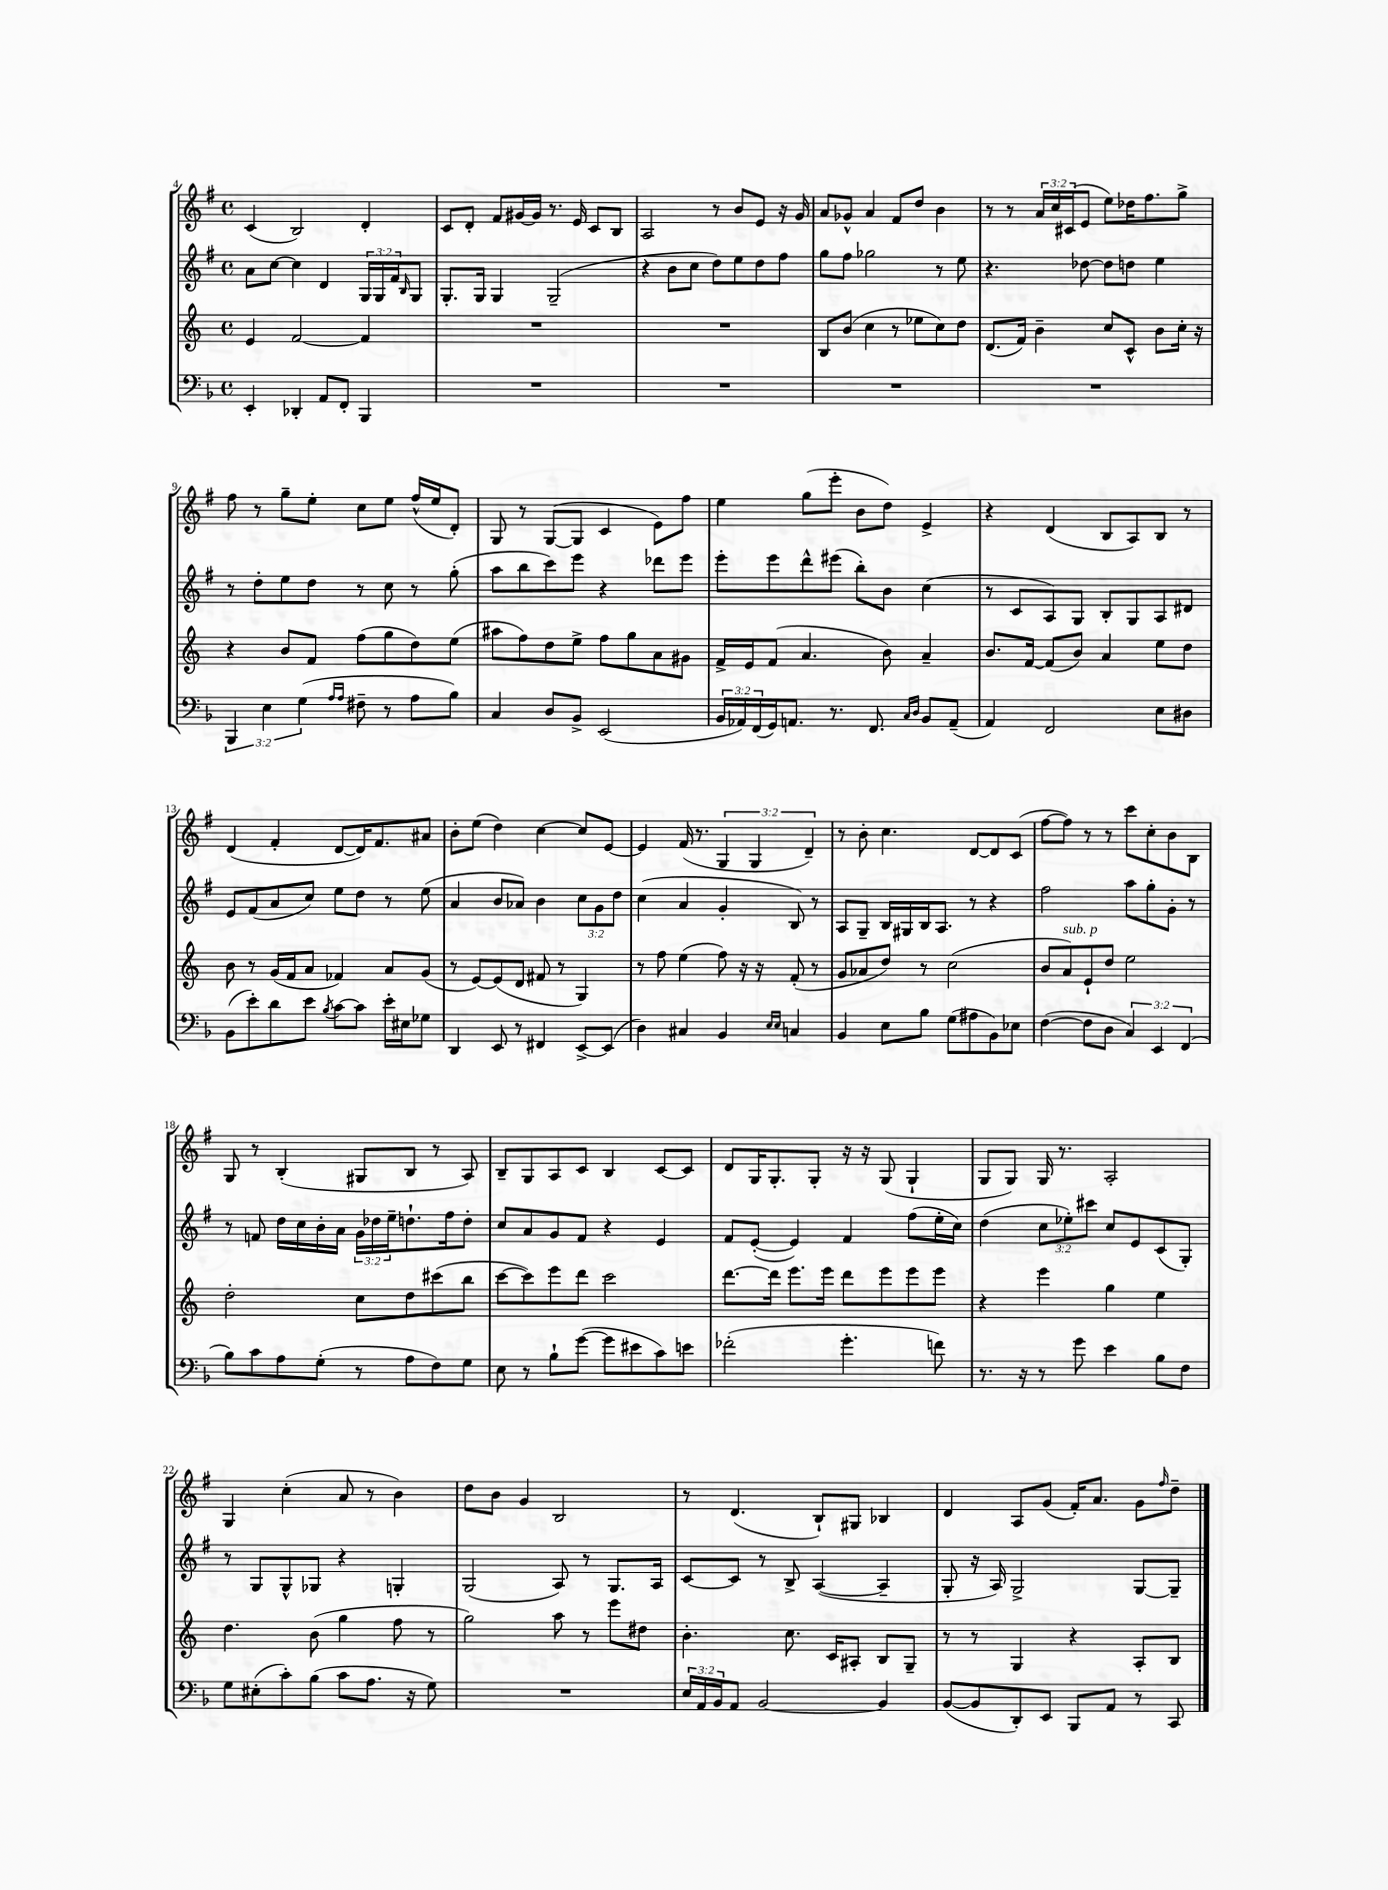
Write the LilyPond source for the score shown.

<<
\new StaffGroup <<
\new Staff = "s0" {
    \clef treble \key g \major \defaultTimeSignature \time 4/4 \override Staff.TupletNumber.text = #tuplet-number::calc-fraction-text
    c'4( b2) d'4-. |
    c'8 d'8-. fis'8 gis'16~ gis'16 r8. e'16 c'8 b8 |
    a2 r8 b'8 e'8 r16 g'16 |
    a'8 ges'8-^ a'4 fis'8 d''8 b'4 |
    r8 r8 \tuplet 3/2 { a'16 c''16 cis'16( } e'8 e''8) des''16 fis''8. g''8-> |
    fis''8 r8 g''8-- e''8-. c''8 e''8 fis''16-^( e''16 d'8-.) |
    g8 r8 g8~( g8 c'4 e'8) fis''8 |
    e''4 g''8( e'''8-. b'8 d''8) e'4-> |
    r4 d'4( b8 a8) b8 r8 |
    d'4( fis'4-. d'8~ d'16) fis'8. ais'8 |
    b'8-. e''8( d''4) c''4~ c''8 e'8~ |
    e'4 fis'16( r8. \tuplet 3/2 { g4 g4 d'4--) } |
    r8 b'8-. c''4. d'8~ d'8 c'8( |
    fis''8~ fis''8) r8 r8 c'''8 c''8-. b'8 b8 |
    g8 r8 b4-.( gis8 b8 r8 a8) |
    b8-- g8 a8 c'8 b4 c'8~ c'8 |
    d'8 g16 g8.-. g8-. r16 r16 g8( g4-! |
    g8 g8) g16 r8. a2-. |
    g4 c''4-.( a'8 r8 b'4) |
    d''8 b'8 g'4 b2 |
    r8 d'4.( b8-!) gis8 bes4 |
    d'4 a8 g'8( fis'16-.) a'8. g'8 \grace { fis''16 } d''8-- \bar "|." |
}
\new Staff = "s1" {
    \clef treble \key g \major \defaultTimeSignature \time 4/4 \override Staff.TupletNumber.text = #tuplet-number::calc-fraction-text
    a'8 c''8~ c''4 d'4 \tuplet 3/2 { g16 g16 fis'16 } \grace { b16 } g8 |
    g8.-. g16 g4 g2--( |
    r4 b'8 c''8 d''8) e''8 d''8 fis''8 |
    g''8 fis''8 ges''2 r8 e''8 |
    r4. des''8~ des''8 d''8 e''4 |
    r8 d''8-. e''8 d''8 r8 c''8 r8 g''8-.( |
    a''8 b''8 c'''8) e'''8 r4 des'''8 e'''8 |
    e'''8-. e'''8 d'''8-^ eis'''8( b''8-.) b'8 c''4( |
    r8 c'8 a8) g8 b8-. g8 a8 dis'8 |
    e'8 fis'8( a'8 c''8) e''8 d''8 r8 e''8( |
    a'4 b'8 aes'8) b'4 \tuplet 3/2 { c''8 g'8 d''8 } |
    c''4( a'4 g'4-. b8) r8 |
    a8 g8-- b16 gis16 b16 a8. r8 r4 |
    fis''2 a''8 g''8-. g'8-. r8 |
    r8 f'8 d''16 c''16 b'16-. a'16 \tuplet 3/2 { g'16 des''16 e''16-- } d''8.-! fis''16 d''8-. |
    c''8 a'8 g'8 fis'8 r4 e'4 |
    fis'8 e'8~-.( e'4) fis'4 fis''8( e''16-. c''16) |
    d''4( \tuplet 3/2 { c''8 ees''8-.) cis'''8 } c''8 e'8 c'8( g8-.) |
    r8 g8 g8-^ ges8 r4 g4-. |
    g2( a8) r8 g8. a16 |
    c'8~ c'8 r8 b8-> a4~( a4-- |
    g8-. r16 a16) g2-> g8~ g8-- \bar "|." |
}
\new Staff = "s2" {
    \clef treble \key c \major \defaultTimeSignature \time 4/4
    e'4 f'2~ f'4 |
    R1 |
    R1 |
    b8 b'8( c''4 r8 ees''8 c''8) d''8 |
    d'8.( f'16) b'4-- c''8 c'8-^ b'8 c''16-. r16 |
    r4 b'8 f'8 f''8( g''8 d''8) e''8( |
    ais''8 f''8) d''8 e''8-> f''8 g''8 a'8 gis'8 |
    f'16-> e'16 f'8( a'4. b'8) a'4-- |
    b'8. f'16~ f'8( b'8) a'4 e''8 d''8 |
    b'8 r8 g'16( f'16 a'8 fes'4) a'8 g'8( |
    r8 e'8~) e'8( d'8 fis'8 r8 g4) |
    r8 f''8 e''4( f''8) r16 r16 f'8-.( r8 |
    g'8 aes'8 d''8) r8 c''2( |
    b'8 a'8^\markup { \italic "sub. p" }) e'8-! d''8 e''2 |
    d''2-. c''8 d''8 cis'''8( b''8 |
    c'''8~ c'''8) e'''8 d'''8 c'''2 |
    d'''8.~ d'''16 e'''8. e'''16 d'''8 e'''8 e'''8 e'''8 |
    r4 e'''4 g''4 e''4 |
    d''4. b'8( g''4 f''8 r8 |
    g''2) a''8 r8 e'''8 dis''8 |
    b'4.-. c''8. c'16 ais8-. b8 g8-- |
    r8 r8 g4 r4 a8-. b8 \bar "|." |
}
\new Staff = "s3" {
    \clef bass \key f \major \defaultTimeSignature \time 4/4 \override Staff.TupletNumber.text = #tuplet-number::calc-fraction-text
    e,4-. des,4-. a,8 f,8-. bes,,4 |
    R1 |
    R1 |
    R1 |
    R1 |
    \tuplet 3/2 { bes,,4 e4 g4( } \grace { a16 a16 } fis8-- r8 a8 bes8) |
    c4 d8 bes,8-> e,2( |
    \tuplet 3/2 { bes,16 aes,16) f,16( } g,16) a,8. r8. f,8. \grace { c16 d16 } bes,8 a,8--( |
    a,4) f,2 e8 dis8 |
    bes,8( e'8-.) d'8 e'8 \acciaccatura { bes8 } c'8~ c'8 e'16-. eis16 ges8 |
    d,4 e,8 r8 fis,4 e,8~-> e,8( |
    d4) cis4 bes,4 \grace { e16 e16 } c4 |
    bes,4 e8 bes8 g8( ais8 bes,8) ees8 |
    f4~( f8 d8 \tuplet 3/2 { c4) e,4 f,4( } |
    bes8) c'8 a8 g8-.( r8 a8 f8) g8 |
    e8 r8 bes8-! g'8~( g'8 eis'8 c'8) e'8 |
    fes'2-.( g'4.-. f'8) |
    r8. r16 r8 g'8 e'4 bes8 f8 |
    g8 eis8-.( c'8-.) bes8( c'8 a8. r16 g8) |
    R1 |
    \tuplet 3/2 { e16 a,16 bes,16 } a,8 bes,2~ bes,4 |
    bes,8~( bes,8 d,8-.) e,8 bes,,8 a,8 r8 c,8 \bar "|." |
}
>>
>>
\layout { \context { \Score currentBarNumber = #4 } }
